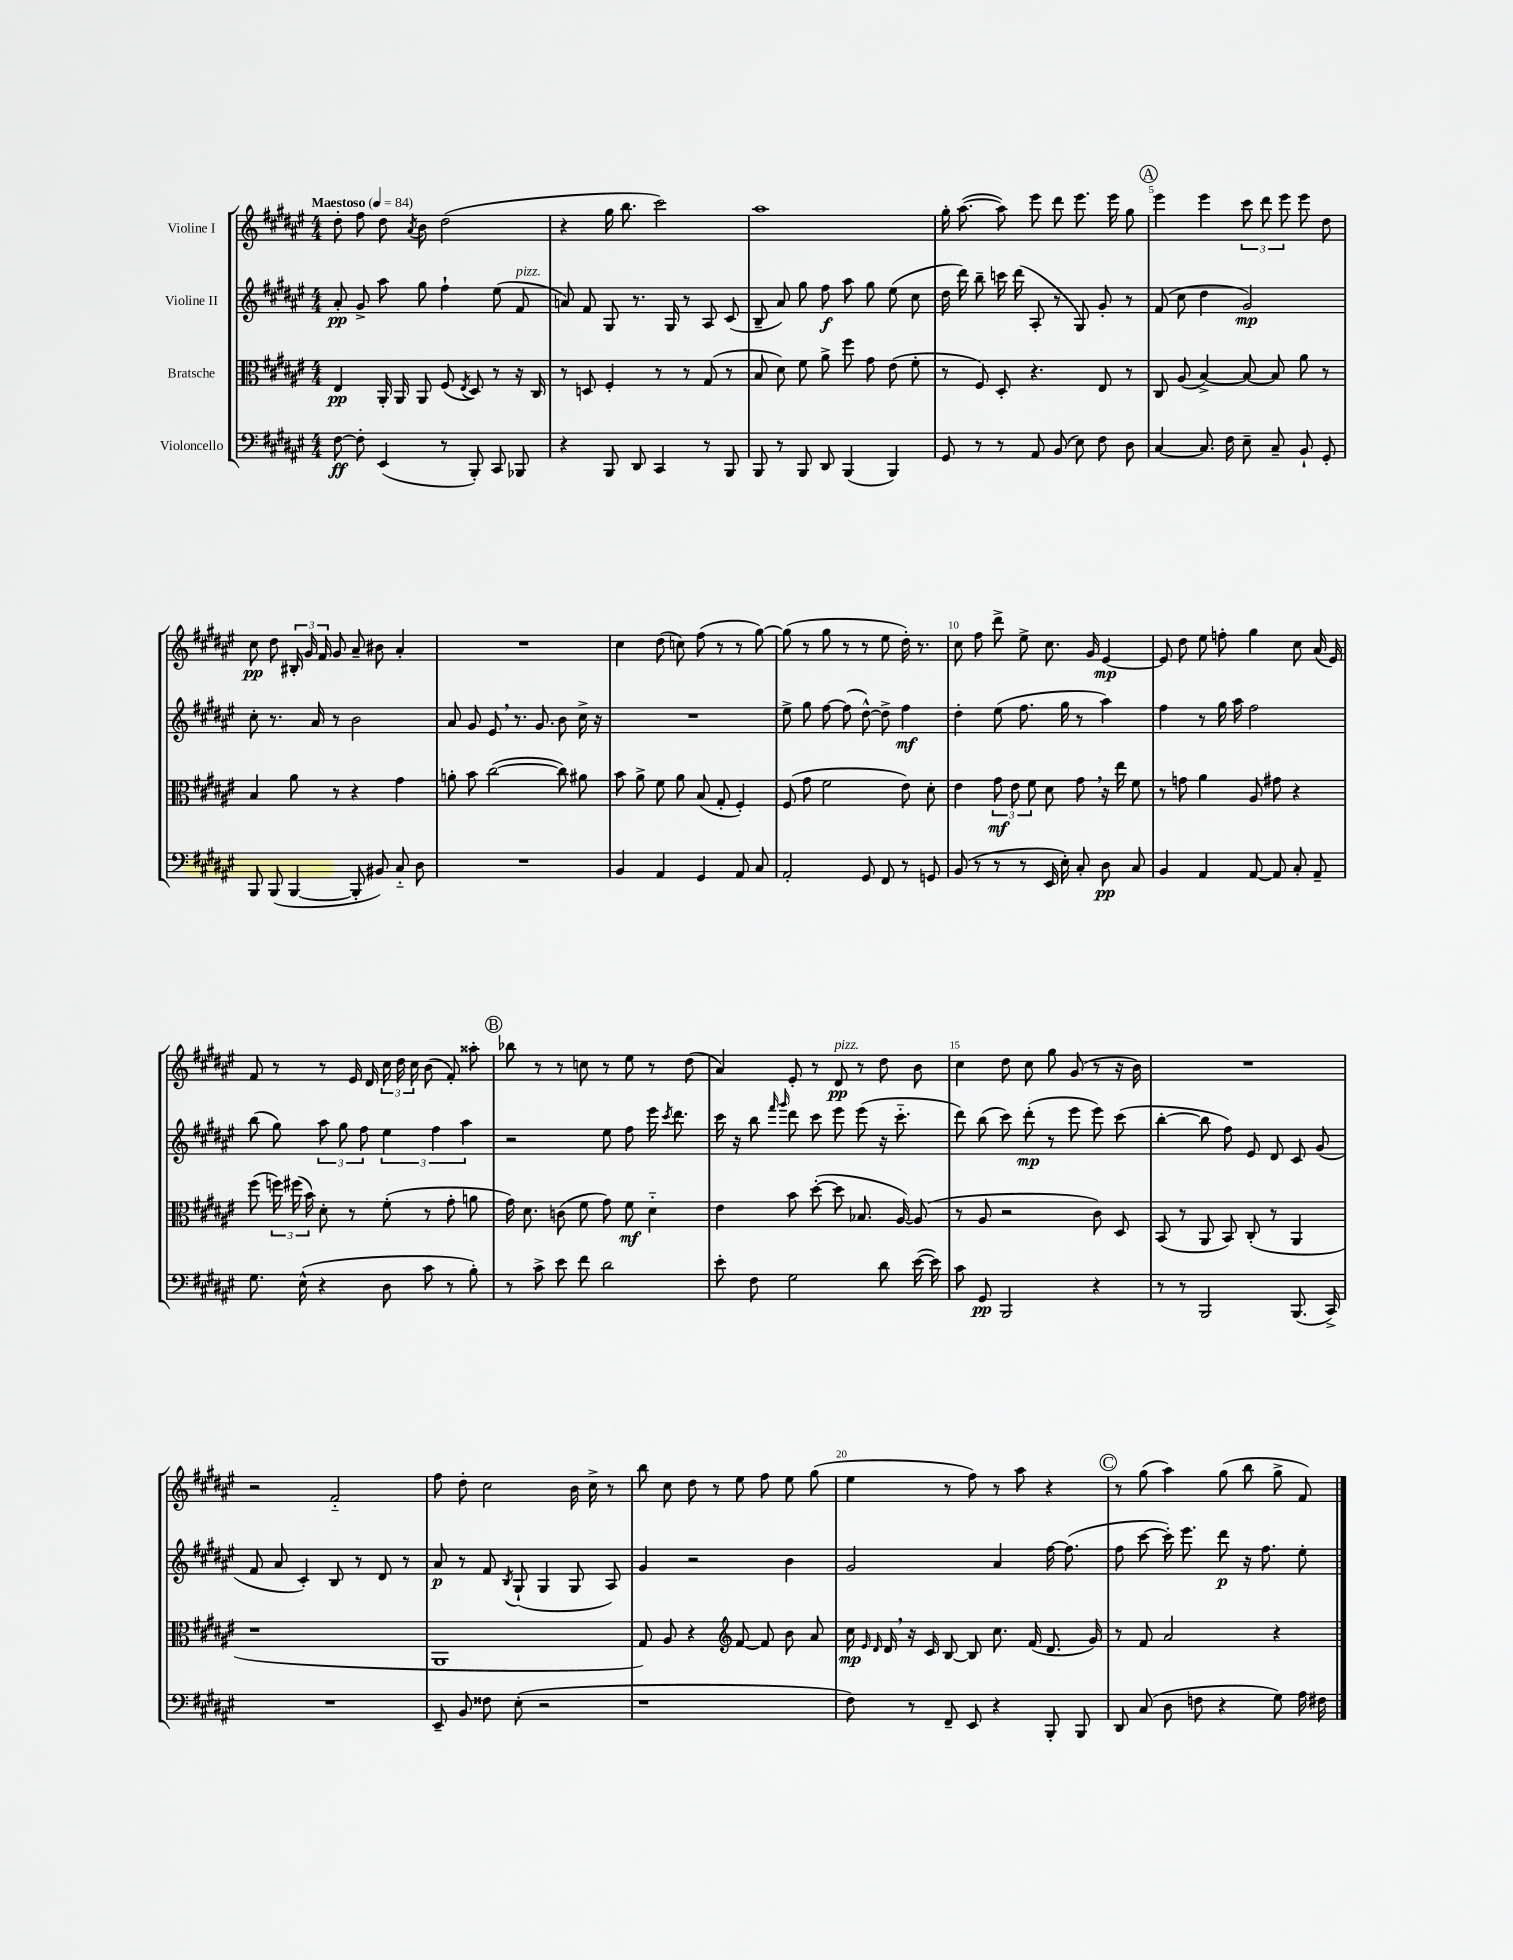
<<
\new StaffGroup <<
\new Staff = "s0" \with { instrumentName = "Violine I" } {
    \clef treble \key fis \major \numericTimeSignature \time 4/4 \tempo "Maestoso" 4 = 84
    \autoBeamOff dis''8-. fis''8 dis''8 \acciaccatura { ais'8 } b'8 dis''2( |
    r4 gis''16 b''8. cis'''2) |
    ais''1 |
    gis''16-. ais''8.~( ais''8) eis'''8 dis'''8 eis'''8. eis'''16 gis''8 |
    \mark \markup { \circle "A" } eis'''4 eis'''4 \tuplet 3/2 { cis'''8 dis'''8 eis'''8 } eis'''8 dis''8 |
    cis''8\pp dis''8 \tuplet 3/2 { bis16-. gis'16 fis'16 } gis'8 ais'8-- bis'8 ais'4-. |
    R1 |
    cis''4 dis''8( c''8) fis''8( r8 r8 gis''8~) |
    gis''8( r8 gis''8 r8 r8 eis''8 dis''16-.) r8. |
    cis''8 fis''8 dis'''8-> eis''8-> cis''8. gis'16 eis'4~\mp |
    eis'8 dis''8 eis''8 f''8-. gis''4 cis''8 ais'16( eis'16) |
    fis'8 r8 r8 eis'16 dis'16 \tuplet 3/2 { cis''16 dis''16 cis''16 } b'8( fis'8-.) aisis''8-. |
    \mark \markup { \circle "B" } bes''8 r8 r8 c''8 r8 eis''8 r8 dis''8( |
    ais'4) eis'8-. r8 dis'8\pp^\markup { \italic "pizz." } r8 dis''8 b'8 |
    cis''4 dis''8 cis''8 gis''8 gis'8( r8 r16 b'16) |
    R1 |
    r2 fis'2-_ |
    fis''8 dis''8-. cis''2 b'16 cis''16-> r8 |
    b''8 cis''8 dis''8 r8 eis''8 fis''8 eis''8 gis''8( |
    eis''4 r8 fis''8) r8 ais''8 r4 |
    \mark \markup { \circle "C" } r8 gis''8( ais''4) gis''8( b''8 gis''8-> fis'8) \bar "|." |
}
\new Staff = "s1" \with { instrumentName = "Violine II" } {
    \clef treble \key fis \major \numericTimeSignature \time 4/4
    \autoBeamOff ais'8-.\pp gis'8-> ais''8 gis''8 fis''4-! eis''8( fis'8^\markup { \italic "pizz." } |
    a'8) fis'8 gis8 r8. gis16 r8 ais8 cis'8( |
    b8-- ais'8) gis''8 fis''8\f ais''8 gis''8 eis''8( cis''8 |
    dis''16 dis'''16) b''8-- c'''16 dis'''16( ais8-. r8 gis8) gis'8-. r8 |
    \mark \markup { \circle "A" } fis'8( cis''8 dis''4 gis'2\mp) |
    cis''8-. r8. ais'16 r8 b'2 |
    ais'8 gis'8 eis'8 \breathe r8. gis'8. b'8 cis''16-> r16 |
    R1 |
    eis''8-> gis''8 fis''8~ fis''8( dis''8~-^) dis''8-> fis''4\mf |
    dis''4-. eis''8( fis''8. gis''16 r8 ais''4) |
    fis''4 r8 gis''16 ais''16 fis''2 |
    b''8( gis''8) \tuplet 3/2 { ais''8 gis''8 fis''8 } \tuplet 3/2 { eis''4 fis''4 ais''4 } |
    \mark \markup { \circle "B" } r2 eis''8 fis''8 eis'''16 \acciaccatura { cis'''8 } dis'''8. |
    cis'''16 r16 b''8 \grace { fis'''16 gis'''16 } dis'''8 cis'''8 eis'''8 eis'''8( r16 cis'''8.-_ |
    dis'''8) b''8( cis'''8) dis'''8-.\mp( r8 eis'''8 eis'''8) cis'''8( |
    b''4~-. b''8 fis''8) eis'8 dis'8 cis'8 gis'8( |
    fis'8 ais'8 cis'4-.) b8 r8 dis'8 r8 |
    ais'8\p r8 fis'8 \acciaccatura { b8 } gis8-!( gis4 gis8 ais8) |
    gis'4 r2 b'4 |
    gis'2 ais'4 fis''16~ fis''8.( |
    \mark \markup { \circle "C" } fis''8 cis'''8~ cis'''16-.) eis'''8. dis'''8\p r16 fis''8. eis''8-. \bar "|." |
}
\new Staff = "s2" \with { instrumentName = "Bratsche" } {
    \clef alto \key fis \major \numericTimeSignature \time 4/4
    \autoBeamOff eis4\pp ais,16-. ais,16 ais,8 fis8( \acciaccatura { eis8 } dis8) r8 r16 cis16 |
    r8 d8 fis4-. r8 r8 gis8( r8 |
    b8 dis'8) fis'8 ais'8-> fis''8 gis'8 eis'8( fis'8-. |
    r8 fis8) dis8-. r4. eis8 r8 |
    \mark \markup { \circle "A" } cis8 ais8( b4~->) b8~ b8 ais'8 r8 |
    b4 ais'8 r8 r4 gis'4 |
    a'8-. b'8 cis''2~( cis''8) ais'8 |
    b'8 ais'8-> fis'8 ais'8 b8( gis8-. fis4-.) |
    fis8( gis'8 fis'2 eis'8) dis'8-. |
    eis'4 \tuplet 3/2 { gis'8\mf eis'8 fis'8 } dis'8 gis'8 \breathe r16 eis''16 fis'8 |
    r8 g'8 ais'4 ais8 gis'8 r4 |
    fis''8( \tuplet 3/2 { f''16) fis''16( b'16) } dis'8-. r8 fis'8-.( r8 gis'8-. a'8 |
    \mark \markup { \circle "B" } gis'16) dis'8. c'8( fis'8 gis'8) fis'8\mf dis'4-_ |
    eis'4 b'8 dis''8~-.( dis''8 bes8. ais16~) ais8( |
    r8 ais8 r2 cis'8) dis8 |
    b,8( r8 ais,8 b,8) cis8-.( r8 ais,4 |
    r1 |
    ais,1 |
    gis8) ais8 r4 \clef treble fis'8~ fis'8 b'8 ais'8 |
    cis''16\mp \grace { eis'16 dis'16 } dis'16 \breathe r16 cis'16 b8~ b8 cis''8. fis'16( dis'8. gis'16) |
    \mark \markup { \circle "C" } r8 fis'8 ais'2 r4 \bar "|." |
}
\new Staff = "s3" \with { instrumentName = "Violoncello" } {
    \clef bass \key fis \major \numericTimeSignature \time 4/4
    \autoBeamOff fis8~\ff fis8-. eis,4( r8 b,,8-.) cis,8 bes,,8 |
    r4 b,,8 dis,8 cis,4 r8 b,,8 |
    b,,8 r8 b,,8 dis,8 b,,4( b,,4) |
    gis,8 r8 r8 ais,8 b,8( eis8) fis8 dis8 |
    \mark \markup { \circle "A" } cis4~ cis8. fis16 eis8-- cis8-- b,8-! gis,8-. |
    b,,8 b,,8( b,,4~ b,,8-. bis,8) cis8-_ dis8 |
    R1 |
    b,4 ais,4 gis,4 ais,8 cis8 |
    ais,2-. gis,8 fis,8 r8 g,8 |
    b,8( r8 r8 r8 eis,16 eis16-.) cis8-. dis8\pp cis8 |
    b,4 ais,4 ais,8~ ais,8 cis8-. ais,8-- |
    gis8. eis16-^( r4 dis8 cis'8 r8 b8-.) |
    \mark \markup { \circle "B" } r8 cis'8-> eis'8 fis'8 dis'2 |
    eis'8-. fis8 gis2 dis'8 eis'16~( eis'16) |
    cis'8 gis,8\pp b,,2 r4 |
    r8 r8 b,,2 b,,8.( cis,16->) |
    R1 |
    eis,8-- b,8 fisis8 eis8-.( r2 |
    r1 |
    fis8) r8 fis,8-- eis,8 r4 b,,8-. b,,8 |
    \mark \markup { \circle "C" } dis,8 cis8( dis8 f8 r4 gis8) ais16 fis16 \bar "|." |
}
>>
>>
\layout { \context { \Score \override BarNumber.break-visibility = ##(#f #t #t) barNumberVisibility = #(every-nth-bar-number-visible 5) } }
